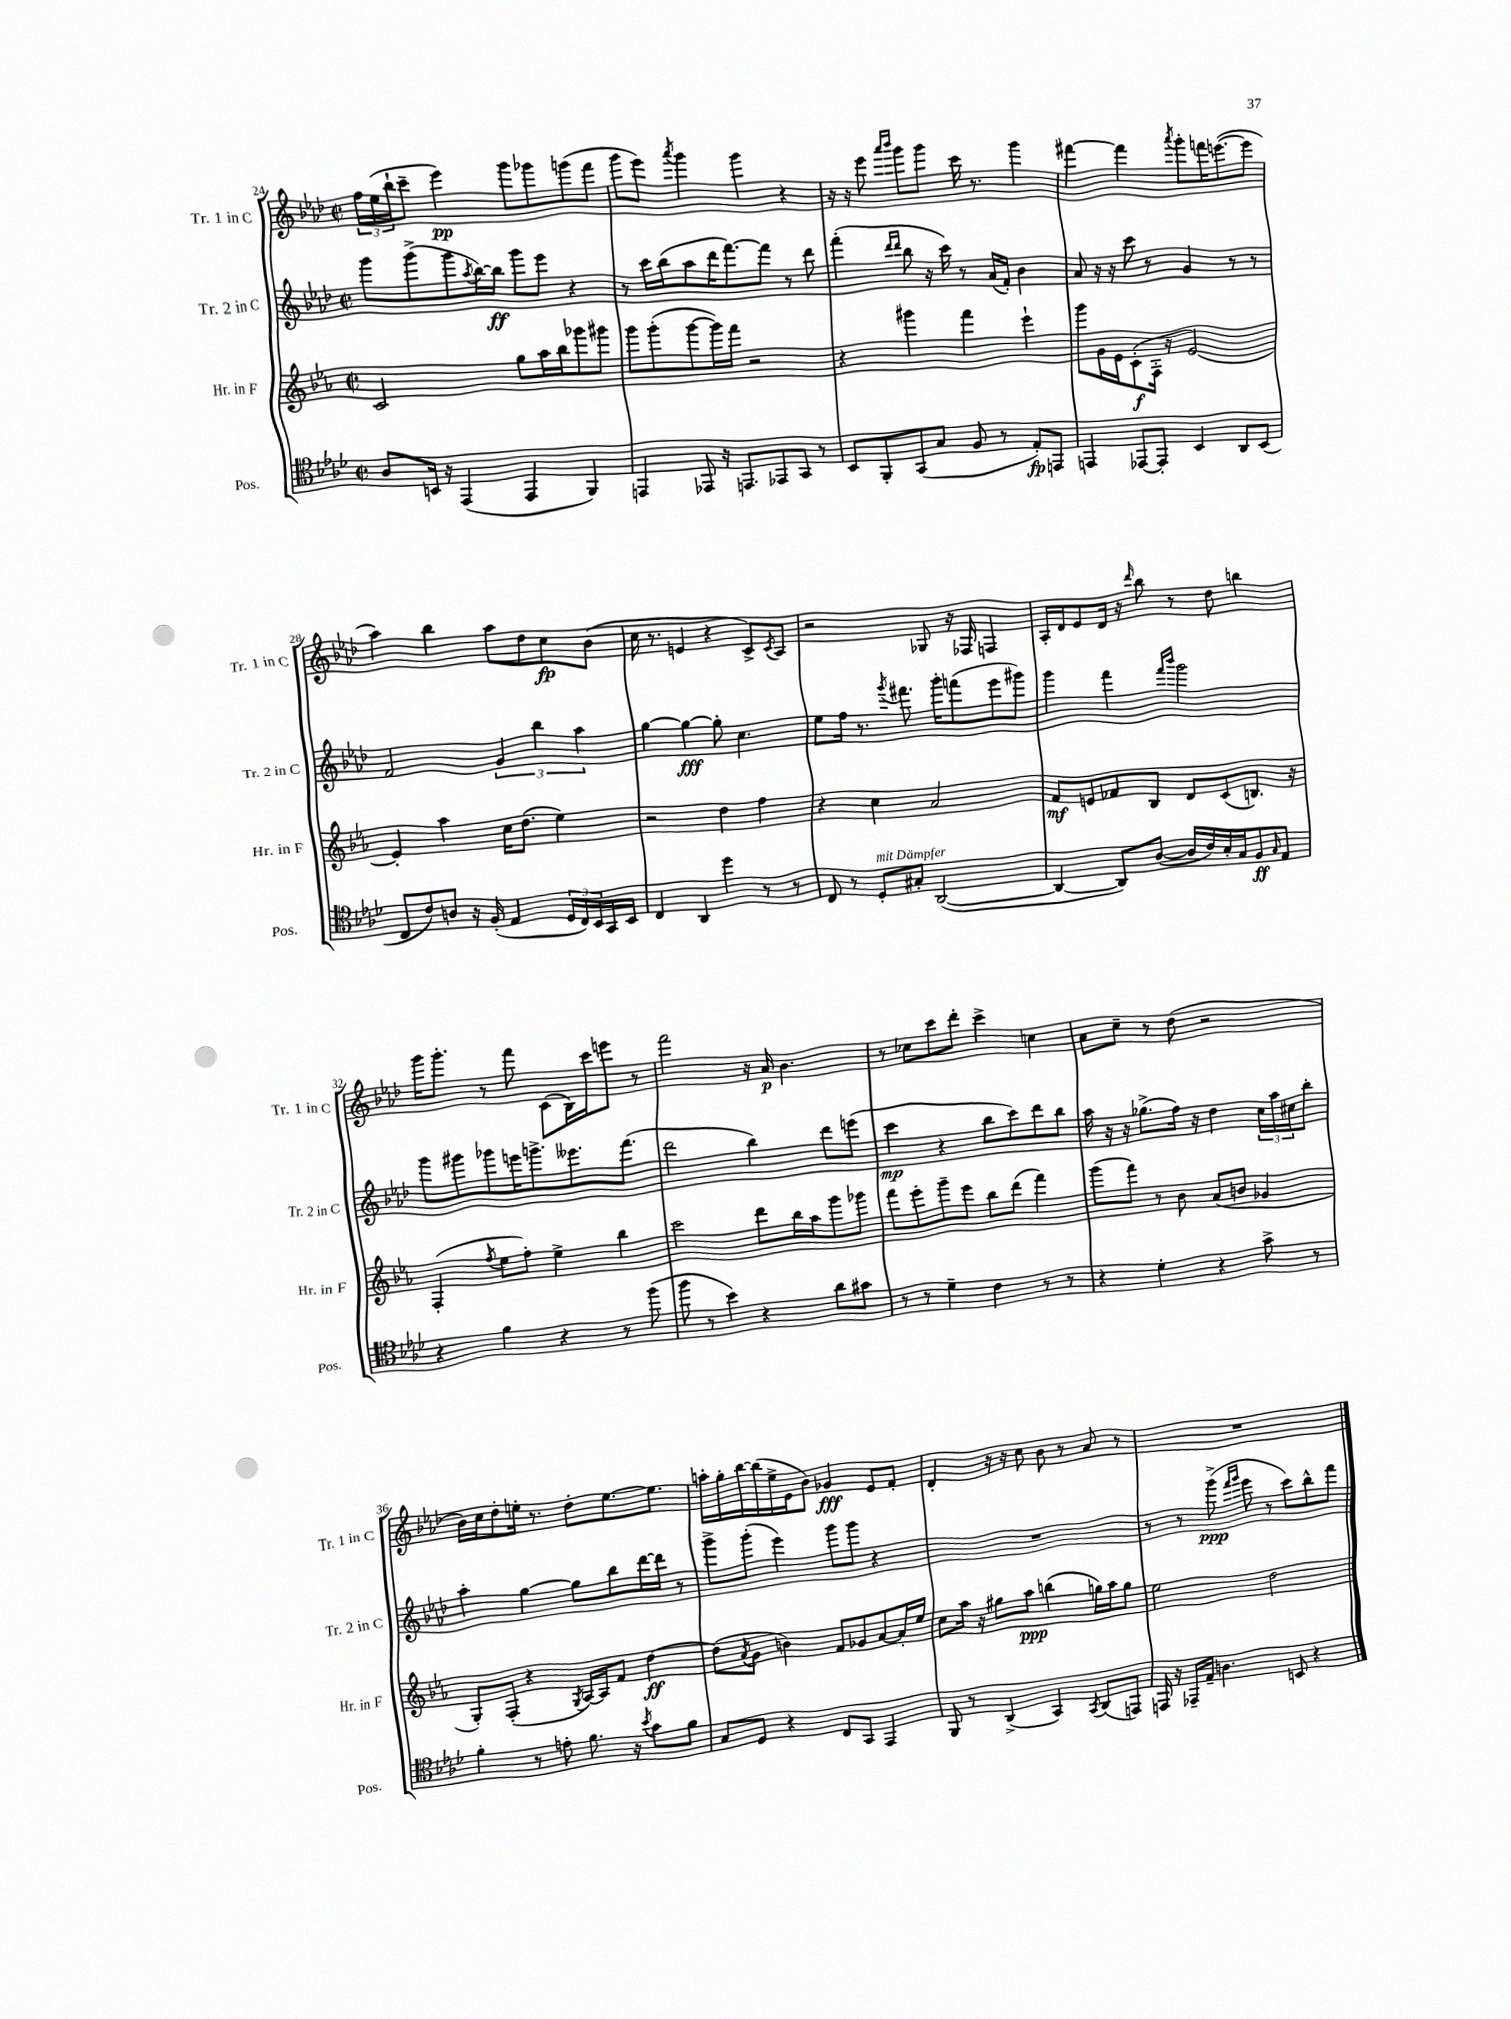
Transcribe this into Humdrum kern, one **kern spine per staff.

**kern	**dynam	**kern	**dynam	**kern	**dynam	**kern	**dynam
*part4	*part4	*part3	*part3	*part2	*part2	*part1	*part1
*staff4	*staff4	*staff3	*staff3	*staff2	*staff2	*staff1	*staff1
*I"Pos.	*	*I"Hr. in F	*	*I"Tr. 2 in C	*	*I"Tr. 1 in C	*
*I'Pos.	*	*I'Hr. in F	*	*I'Tr. 2 in C	*	*I'Tr. 1 in C	*
*clefC4	*	*clefG2	*	*clefG2	*	*clefG2	*
*k[b-e-a-d-]	*	*k[b-e-a-]	*	*k[b-e-a-d-]	*	*k[b-e-a-d-]	*
*M2/2	*	*M2/2	*	*M2/2	*	*M2/2	*
*met(c|)	*	*met(c|)	*	*met(c|)	*	*met(c|)	*
=24	=24	=24	=24	=24	=24	=24	=24
8A-/L	.	2c/	.	8ggg\L	.	24ff\LL	.
.	.	.	.	.	.	(24ee-\	.
.	.	.	.	.	.	24bb-`\J	.
16BBn/Jk	.	.	.	(8ggg^\	.	8ccc~\J	.
16r	.	.	.	.	.	.	.
(4EE-/	.	.	.	8ggg\	.	4eee-\)	pp
.	.	.	.	8qaa-/	.	.	.
.	.	.	.	[16bb-\L)	.	.	.
.	.	.	.	16bb-\JJ]	ff	.	.
4EE-/	.	8gg\L	.	8ggg\L	.	8ggg\L	.
.	.	16aa-\L	.	8eee-\J	.	8ggg-X\	.
.	.	16bb-\J	.	.	.	.	.
4FF/)	.	8ggg-X\	.	4r	.	(8gggn\	.
.	.	8ggg#X\J	.	.	.	8fff\J	.
=25	=25	=25	=25	=25	=25	=25	=25
4EEn/	.	8ggg\L	.	8r	.	8ggg\L	.
.	.	(8ggg'\	.	16ccc\LL	.	8eee-\J)	.
.	.	.	.	(16bb-\J	.	.	.
.	.	.	.	.	.	8qaaa-/	.
8EE-X/	.	[8ggg\	.	8aa-\	.	4ggg\	.
16r	.	16ggg\L])	.	16ddd-\K	.	.	.
8.EEn/L	.	16fff\JJ	.	[8.fff\)	.	.	.
.	.	2r	.	.	.	4ggg\	.
8EE-X/	.	.	.	8fff\J]	.	.	.
8GG/J	.	.	.	8r	.	4r	.
8r	.	.	.	8ddd-\	.	.	.
=26	=26	=26	=26	=26	=26	=26	=26
8BB-/L	.	4r	.	(4fff'\	.	16r	.
.	.	.	.	.	.	16r	.
8FF'/	.	.	.	.	.	8eee-\	.
.	.	.	.	16qqddd-/LL	.	16qqaaa-/LL	.
.	.	.	.	16qqddd-/JJ	.	16qqbbb-/JJ	.
(8GG/	.	4ggg#X\	.	8bb-\	.	8ggg\L	.
8G/J	.	.	.	16r	.	8ggg\J	.
.	.	.	.	16ccc\)	.	.	.
8F/	.	4fff\	.	8r	.	16ccc\	.
.	.	.	.	.	.	8.r	.
8r	.	.	.	(16a-/LL	.	.	.
.	.	.	.	16f'/JJ)	.	.	.
8E-'/L)	fp	4eee-`\	.	4b-\	.	4ggg\	.
8EEn/J	.	.	.	.	.	.	.
=27	=27	=27	=27	=27	=27	=27	=27
4EEn/	.	8ggg\L	.	8a-/	.	[4fff#X\	.
.	.	16g\L	.	16r	.	.	.
.	.	16e-\J	.	16r	.	.	.
[8EE-X/L	.	(8c'\	f	8ccc\	.	4fff#\]	.
8EE-'/J]	.	16F'\Jk	.	8r	.	.	.
.	.	16r	.	.	.	.	.
.	.	.	.	.	.	8qaaa-/	.
4BB-/	.	[2e-/)	.	4g/	.	8ggg'\L	.
.	.	.	.	.	.	16fffn\K	.
.	.	.	.	.	.	([8.eeen\	.
8AA-/L	.	.	.	8r	.	.	.
(8BB-/J	.	.	.	8r	.	8eee\J]	.
!!LO:LB:g=z
=28	=28	=28	=28	=28	=28	=28	=28
8C/L	.	4e-'/]	.	2f/	.	4aa-\)	.
8c/)	.	.	.	.	.	.	.
8An/J	.	4aa-\	.	.	.	4bb-\	.
16r	.	.	.	.	.	.	.
(16F'/	.	.	.	.	.	.	.
4E-/	.	16cc\KL	.	6g/	.	8aa-\L	.
.	.	(8.dd\J	.	.	.	.	.
.	.	.	.	.	.	8dd-\	.
.	.	.	.	6bb-\	.	.	.
24D-/LL	.	4ee-\)	.	.	.	8cc\	fp
24C/)	.	.	.	.	.	.	.
24BB-/	.	.	.	6aa-\	.	.	.
16GG/	.	.	.	.	.	(8b-\J	.
16BB-/JJ	.	.	.	.	.	.	.
=29	=29	=29	=29	=29	=29	=29	=29
4C/	.	2r	.	[4gg\	.	16cc\	.
.	.	.	.	.	.	8.r	.
4AA-/	.	.	.	4gg\_	fff	4en/	.
4dd-\	.	4dd\	.	8gg'\]	.	4r	.
.	.	.	.	4.cc\	.	.	.
8r	.	4ff\	.	.	.	8c^/L)	.
.	.	.	.	.	.	8qc/	.
8r	.	.	.	.	.	8A-/J	.
=30	=30	=30	=30	=30	=30	=30	=30
8C/	.	4r	.	8ee-\L	.	2r	.
8r	.	.	.	16ff\Jk	.	.	.
.	.	.	.	8.r	.	.	.
!LO:TX:a:i:t=mit Dämpfer	!	!	!	!	!	!	!
8D-'/L	.	4cc\	.	.	.	.	.
.	.	.	.	8qggg/	.	.	.
8G#X'/J	.	.	.	8.fff#X\	.	.	.
([2AA-/	.	2a-/	.	.	.	8G-X/	.
.	.	.	.	16ggg'\KL	.	.	.
.	.	.	.	(8fffn\	.	16r	.
.	.	.	.	.	.	16F-X/	.
.	.	.	.	8eee-\	.	4Fn/	.
.	.	.	.	8ggg#X\J)	.	.	.
=31	=31	=31	=31	=31	=31	=31	=31
4AA-/_	.	8f/L	mf	4ggg\	.	16A-'/LL	.
.	.	.	.	.	.	16d-/J	.
.	.	8en/	.	.	.	8e-/	.
8AA-/L])	.	8f-X/	.	4fff\	.	16d-/Jk	.
.	.	.	.	.	.	16r	.
.	.	.	.	.	.	16qqddd-/	.
([8A-/J	.	8B-/J	.	.	.	8bb-\	.
.	.	.	.	16qqfff/LL	.	.	.
.	.	.	.	16qqbbb-/JJ	.	.	.
16A-/LL]	.	8d/L	.	2ggg\	.	8r	.
16c/)	.	.	.	.	.	.	.
16B-'/	.	(8c/	.	.	.	8dd-\	.
16G/J	.	.	.	.	.	.	.
8F/	ff	8.Bn/J)	.	.	.	4bbn\	.
16qqG/	.	.	.	.	.	.	.
8E-/J	.	.	.	.	.	.	.
.	.	16r	.	.	.	.	.
!!LO:LB:g=z
=32	=32	=32	=32	=32	=32	=32	=32
4r	.	(4F'/	.	8ggg\L	.	16ggg\KL	.
.	.	.	.	.	.	8.ggg'\J	.
.	.	.	.	8ggg#X\	.	.	.
.	.	8qff/	.	.	.	.	.
4f\	.	8ee-\L	.	8ggg-X\	.	8r	.
.	.	8ff'\J)	.	16eeen\K	.	8fff\	.
.	.	.	.	8.gggn^\	.	.	.
4r	.	4ee-^\	.	.	.	(8c\L	.
.	.	.	.	8.eee--X\	.	16B-\L)	.
.	.	.	.	.	.	16ccc\J	.
8r	.	4bb-\	.	.	.	8eeen\J	.
.	.	.	.	(8.fff\J	.	.	.
(8ff\	.	.	.	.	.	8r	.
=33	=33	=33	=33	=33	=33	=33	=33
8ff\	.	2ccc\	.	2ddd-\	.	2fff\	.
8r	.	.	.	.	.	.	.
4b-\)	.	.	.	.	.	.	.
4r	.	8ddd\L	.	4bb-\)	.	16r	.
.	.	.	.	.	.	16a-/	p
.	.	16bb-\L	.	.	.	4.b-\	.
.	.	16aa-\J	.	.	.	.	.
8a-\L	.	8ggg\	.	8ddd-\L	.	.	.
8g#X\J	.	8ggg-X\J	.	(8eeen\J	.	.	.
=34	=34	=34	=34	=34	=34	=34	=34
8r	.	8fff\L	.	4ccc\	mp	8r	.
8r	.	8eee-'\	.	.	.	8cc-X\L	.
4d-~\	.	8ggg~\	.	4r	.	8ccc\	.
.	.	8eee-\J	.	.	.	8ddd-'\J	.
4c\	.	8bb-\L	.	8bb-\L	.	4ccc^\	.
.	.	(8ddd\J	.	8ccc\)	.	.	.
8r	.	4fff\)	.	8ddd-\	.	4ccn\	.
8r	.	.	.	8bb-\J	.	.	.
=35	=35	=35	=35	=35	=35	=35	=35
4r	.	(8ggg\L	.	16aa-\	.	8a-\L	.
.	.	.	.	16r	.	.	.
.	.	8fff\J)	.	16r	.	8cc~\J	.
.	.	.	.	(8.gg-X^\L	.	.	.
4d-'\	.	8r	.	.	.	8r	.
.	.	8b-\	.	16ff\Jk)	.	(8dd-\	.
.	.	.	.	16r	.	.	.
4r	.	(8a-/L	.	4dd-\	.	2r	.
.	.	8bn/J	.	.	.	.	.
8g^\	.	4g-X/	.	24cc\LL	.	.	.
.	.	.	.	24aa-\	.	.	.
.	.	.	.	24cc#X\J	.	.	.
8r	.	.	.	8bb-'\J	.	.	.
!!LO:LB:g=z
=36	=36	=36	=36	=36	=36	=36	=36
4f'\	.	8G'/L)	.	4aa-'\	.	16b-\LL)	.
.	.	.	.	.	.	16cc\J	.
.	.	(8F'/J	.	.	.	8dd-'\	.
8r	.	4r	.	[4gg\	.	16een'\Jk	.
.	.	.	.	.	.	8.r	.
8en'\	.	.	.	.	.	.	.
.	.	8qG/	.	.	.	.	.
8.f\	.	[16A-/LL)	.	8gg\L]	.	8dd-'\L	.
.	.	16A-/J]	.	.	.	.	.
.	.	8f/J	.	8bb-\	.	[8.ee\	.
16r	.	.	.	.	.	.	.
8qb-/	.	.	.	.	.	.	.
8g\L	.	[4dd\	ff	[16ddd-\L	.	.	.
.	.	.	.	16ddd-\JJ]	.	8.ee\J]	.
8f\J	.	.	.	8r	.	.	.
=37	=37	=37	=37	=37	=37	=37	=37
8G/L	.	(8dd\L]	.	8ggg^\L	.	16aan'\LL	.
.	.	.	.	.	.	16gg'\	.
.	.	8qa-/	.	.	.	.	.
8D-/J	.	8g\J	.	(8ggg'\J	.	[16bb-\	.
.	.	.	.	.	.	(16bb-\]	.
4r	.	4bn\)	.	4eee-\)	.	16ee-^\	.
.	.	.	.	.	.	16e-\J	.
.	.	.	.	.	.	8b-\J)	.
8C/L	.	8f/L	.	8ggg\L	.	4g-X/	fff
8GG/J	.	8g-X/	.	8ggg\J	.	.	.
4EE-/	.	[8a-/	.	4r	.	8e-/L	.
.	.	16a-'/L]	.	.	.	8f'/J	.
.	.	16ee-/JJ	.	.	.	.	.
=38	=38	=38	=38	=38	=38	=38	=38
8FF/	.	8cc\L	.	1r	.	4d-'/	.
8r	.	16aa-\Jk	.	.	.	.	.
.	.	16r	.	.	.	.	.
(4AA-^/	.	8gg#X\L	.	.	.	16r	.
.	.	.	.	.	.	16r	.
.	.	8aa-\J	ppp	.	.	8cc\	.
4GG/)	.	(4bbn\	.	.	.	8b-\	.
.	.	.	.	.	.	8r	.
8qGG/	.	.	.	.	.	.	.
(8AA-/L	.	16ggn\LL)	.	.	.	8a-/	.
.	.	16aa-\J	.	.	.	.	.
8EEn/J)	.	8gg\J	.	.	.	8r	.
=39	=39	=39	=39	=39	=39	=39	=39
16EEn/	.	2ee-\	.	8r	.	1r	.
16r	.	.	.	.	.	.	.
16EE-X~/LL	.	.	.	8r	.	.	.
16E-~/JJ	.	.	.	.	.	.	.
4.An\	.	.	.	(8ggg^\	ppp	.	.
.	.	.	.	16qqfff/LL	.	.	.
.	.	.	.	16qqggg/JJ	.	.	.
.	.	.	.	8eee-\	.	.	.
.	.	2dd\	.	8r	.	.	.
8BBn/	.	.	.	8ccc\L)	.	.	.
4r	.	.	.	8bb-^^\	.	.	.
.	.	.	.	8fff\J	.	.	.
==	==	==	==	==	==	==	==
*-	*-	*-	*-	*-	*-	*-	*-
